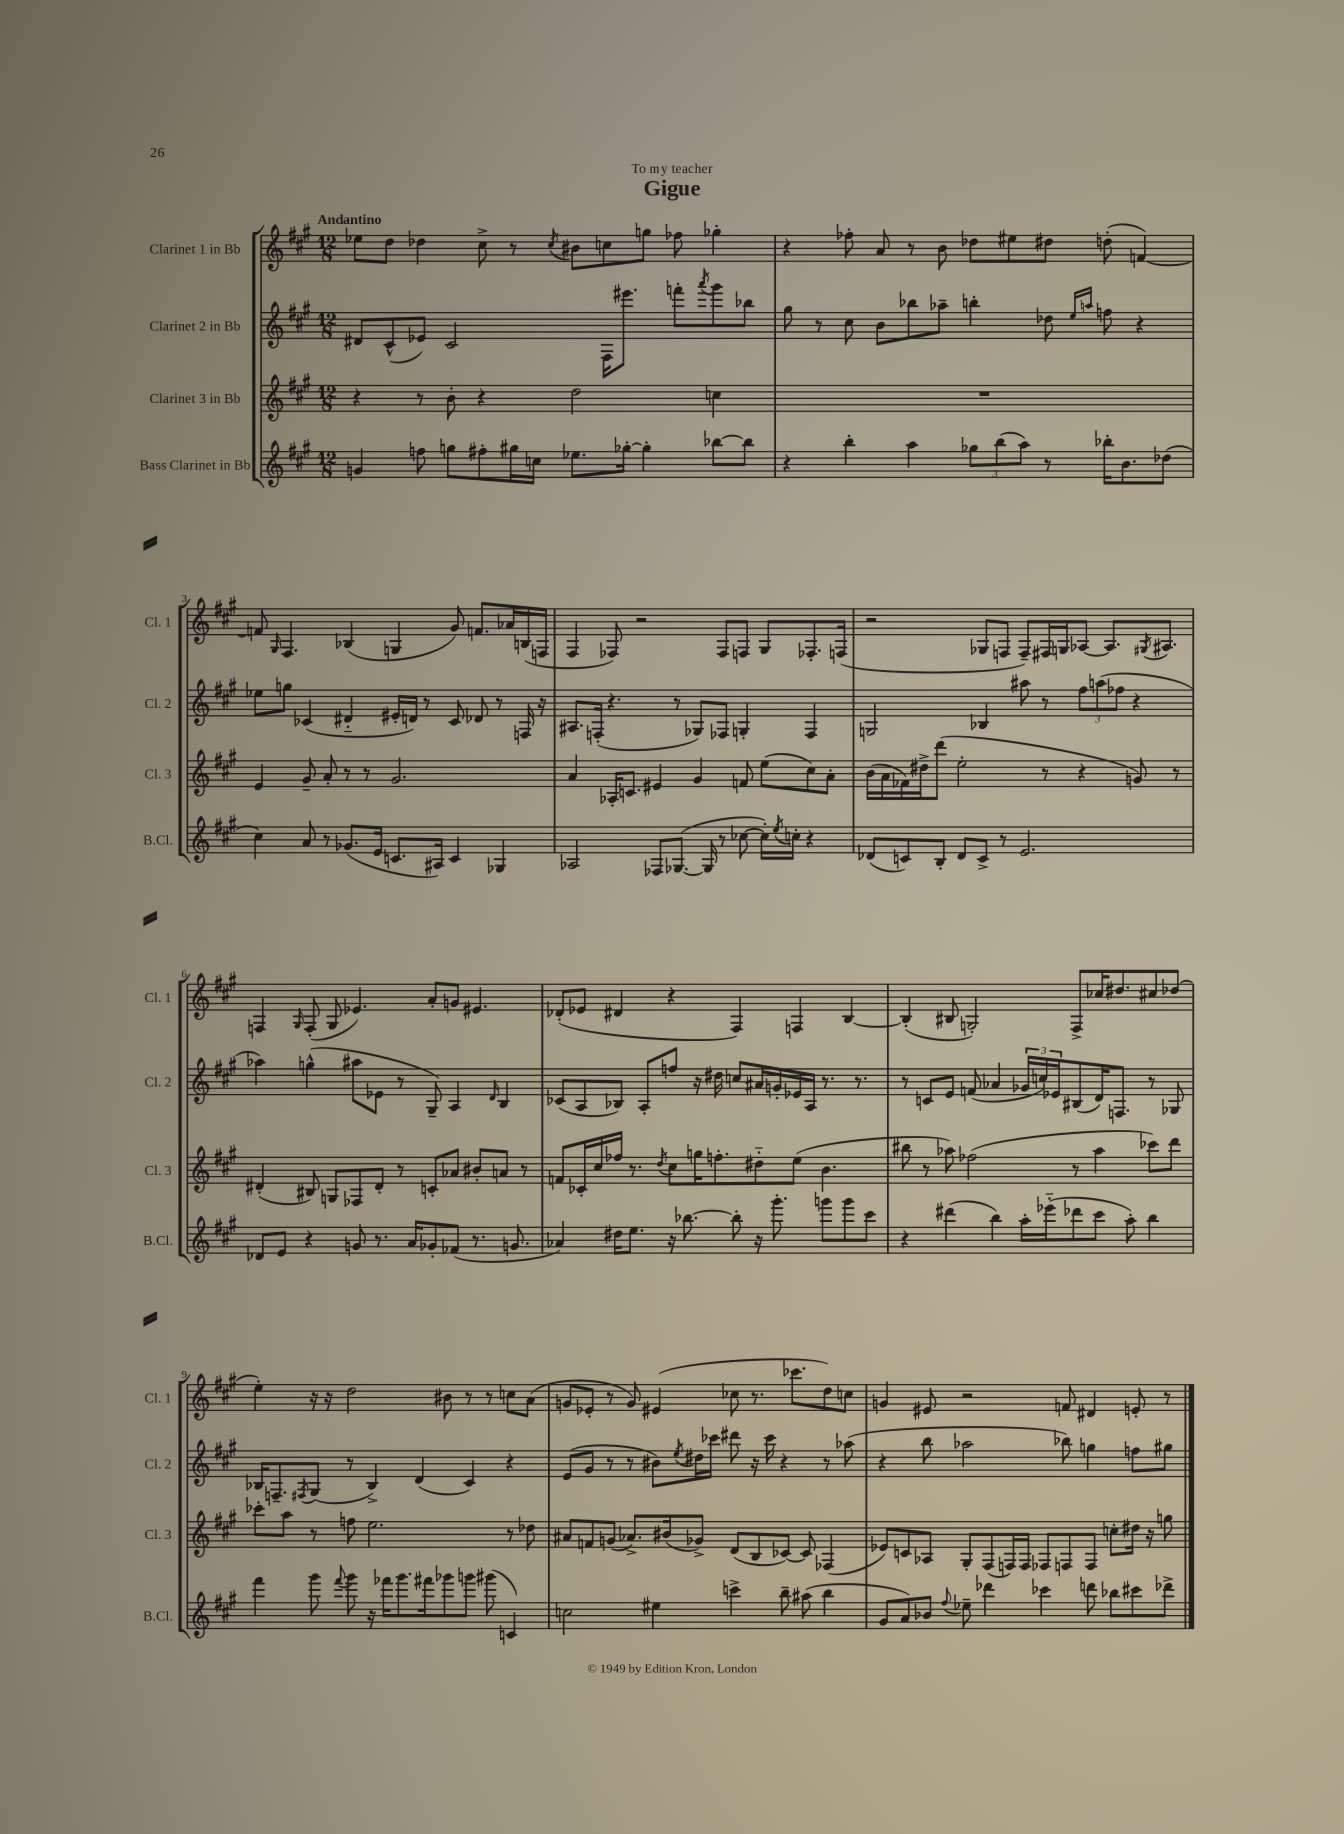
\header { title = "Gigue" dedication = "To my teacher" }
<<
\new StaffGroup <<
\new Staff = "s0" \with { instrumentName = "Clarinet 1 in Bb" shortInstrumentName = "Cl. 1" } {
    \clef treble \key a \major \numericTimeSignature \time 12/8 \tempo "Andantino"
    ees''8 d''8 des''4 cis''8-> r8 \acciaccatura { cis''8 } bis'8 c''8 g''8 fes''8 ges''4-. |
    r4 fes''8-. a'8 r8 b'8 des''8 eis''8 dis''8 d''8-.( f'4~) |
    f'8 \grace { gis16 } fis4. bes4( g4 gis'8) f'8. aes'16 b16( f16 |
    fis4 fes8) r2 fes8 f8 gis8 fes8.-. f16( |
    r2 ges8 f8 f8--) fis16 g16 aes8~ aes8. \acciaccatura { gis8 } ais8. |
    f4 \grace { gis16 } f8-.( gis8 ees'4.) a'8-. g'8 eis'4. |
    des'8-.( ees'8 dis'4 r4 fis4) f4 b4~ |
    b4-.( bis8 g2-.) fis8-> ces''16 dis''8. cis''8 des''8( |
    e''4-.) r16 r16 d''2 bis'8 r8 r8 c''8 a'8( |
    g'8 ees'8-. r8 g'8) eis'4( ces''8 r8. ces'''8. d''8) c''8 |
    g'4 eis'8 r2 f'8 dis'4 e'8-. r8 \bar "|." |
}
\new Staff = "s1" \with { instrumentName = "Clarinet 2 in Bb" shortInstrumentName = "Cl. 2" } {
    \clef treble \key a \major \numericTimeSignature \time 12/8
    dis'8 cis'8-^( ees'8) cis'2 fis16 eis'''8. f'''8-. \acciaccatura { a'''8 } gis'''8 bes''8 |
    gis''8 r8 cis''8 b'8 bes''8 aes''8-- b''4-. des''8 \grace { e''16 a''16 } f''8 r4 |
    ees''8 g''8 ces'4( dis'4-_ eis'16-. d'16) r8 ces'8 des'8 r8 f16 r16 |
    ais8. f16-.( r4. r8 ges8) fes8 g4-. fes4 |
    g2 bes4 ais''8 r8 \tuplet 3/2 { fis''8 a''8( fes''8 } r4 |
    aes''4) g''4-^( ais''8 ees'8 r8 gis8--) a4 \grace { d'16 } b4 |
    ces'8( a8 bes8) a8-. f''8 r16 dis''16 c''8 ais'16 g'16-. ees'16 a16 r8. r8. |
    r8 c'8 e'8 f'8( aes'4 \tuplet 3/2 { ges'16 c''16) ees'16 } bis8( d'16) f8. r8 ges8 |
    bes16 f8.-- \acciaccatura { fis8 } gis8( r8 bes4->) d'4( cis'4) r4 |
    e'8( gis'8 r8 r8 bis'8) \acciaccatura { e''8 } dis''16 ces'''16 dis'''8 r16 ces'''16 r4 r8 aes''8( |
    r4 b''8 aes''2 bes''8) g''4 f''8 gis''8 \bar "|." |
}
\new Staff = "s2" \with { instrumentName = "Clarinet 3 in Bb" shortInstrumentName = "Cl. 3" } {
    \clef treble \key a \major \numericTimeSignature \time 12/8
    r4 r8 b'8-. r4 d''2 c''4 |
    R1. |
    e'4 gis'8-- a'8-. r8 r8 gis'2. |
    a'4 aes16-. c'8. eis'4 gis'4 f'8 e''8( cis''8) a'8-. |
    b'16( a'16 fes'16) dis''16-> d'''8( e''2-. r8 r4 g'8) r8 |
    dis'4-.( bis8) g8 fes8 dis'8-. r8 c'8-. aes'8 bis'8-. a'8 r8 |
    f'8 ces'16-. cis''16 fes''16 r8. \acciaccatura { d''8 } cis''8 g''16 f''8.-. dis''8-_ e''8( b'4. |
    bis''8 r8 aes''8) fes''2( r8 aes''4 ces'''8) d'''8 |
    ces'''8-. a''8 r8 f''8 e''2. r8 des''8 |
    ais'8 f'8 g'8( aes'8.->) bis'16( ges'8->) d'8( b8 ces'8~) ces'8 fes4( |
    ees'8) c'8 aes8 gis8-. fis8( f16) f16 fes8 f8 f8 c''8-. dis''16 r16 g''8 \bar "|." |
}
\new Staff = "s3" \with { instrumentName = "Bass Clarinet in Bb" shortInstrumentName = "B.Cl." } {
    \clef treble \key a \major \numericTimeSignature \time 12/8
    g'4 f''8 g''8 fis''8-. gis''16 c''16 ees''8. ges''16~-. ges''4-. bes''8~ bes''8 |
    r4 b''4-. a''4 \tuplet 3/2 { ges''8 b''8( a''8) } r8 bes''16-. b'8. des''8( |
    cis''4) a'8 r8 ges'8.( e'16 c'8. ais16) c'4 ges4 |
    aes2 fes8 ges8.~( ges16 r8 ces''8~ ces''16-.) \acciaccatura { e''8 } c''16-. r4 |
    des'8( c'8) b8-. des'8 c'8-> r8 e'2. |
    des'8 e'8 r4 g'8 r8. a'16 ges'8-. fes'8( r8. g'8. |
    aes'4) dis''16 e''8. r16 bes''8.~ bes''8-. r16 gis'''8.-. g'''8 g'''8 cis'''8 |
    r4 dis'''4( b''4) a''16-. ees'''16-_( des'''8 cis'''8 a''8-.) b''4 |
    fis'''4 gis'''8 \appoggiatura { fis'''8 } gis'''8 r16 fes'''16 gis'''8. fis'''16 ges'''8 g'''8 gis'''8( c'4) |
    c''2 eis''4 c'''4-> b''8-- ais''8( b''4 |
    gis'8 a'8) bes'8 \appoggiatura { fis''8 } ees''8-- des'''4 ces'''4 d'''8 bes''8 cis'''8 des'''8-> \bar "|." |
}
>>
>>
